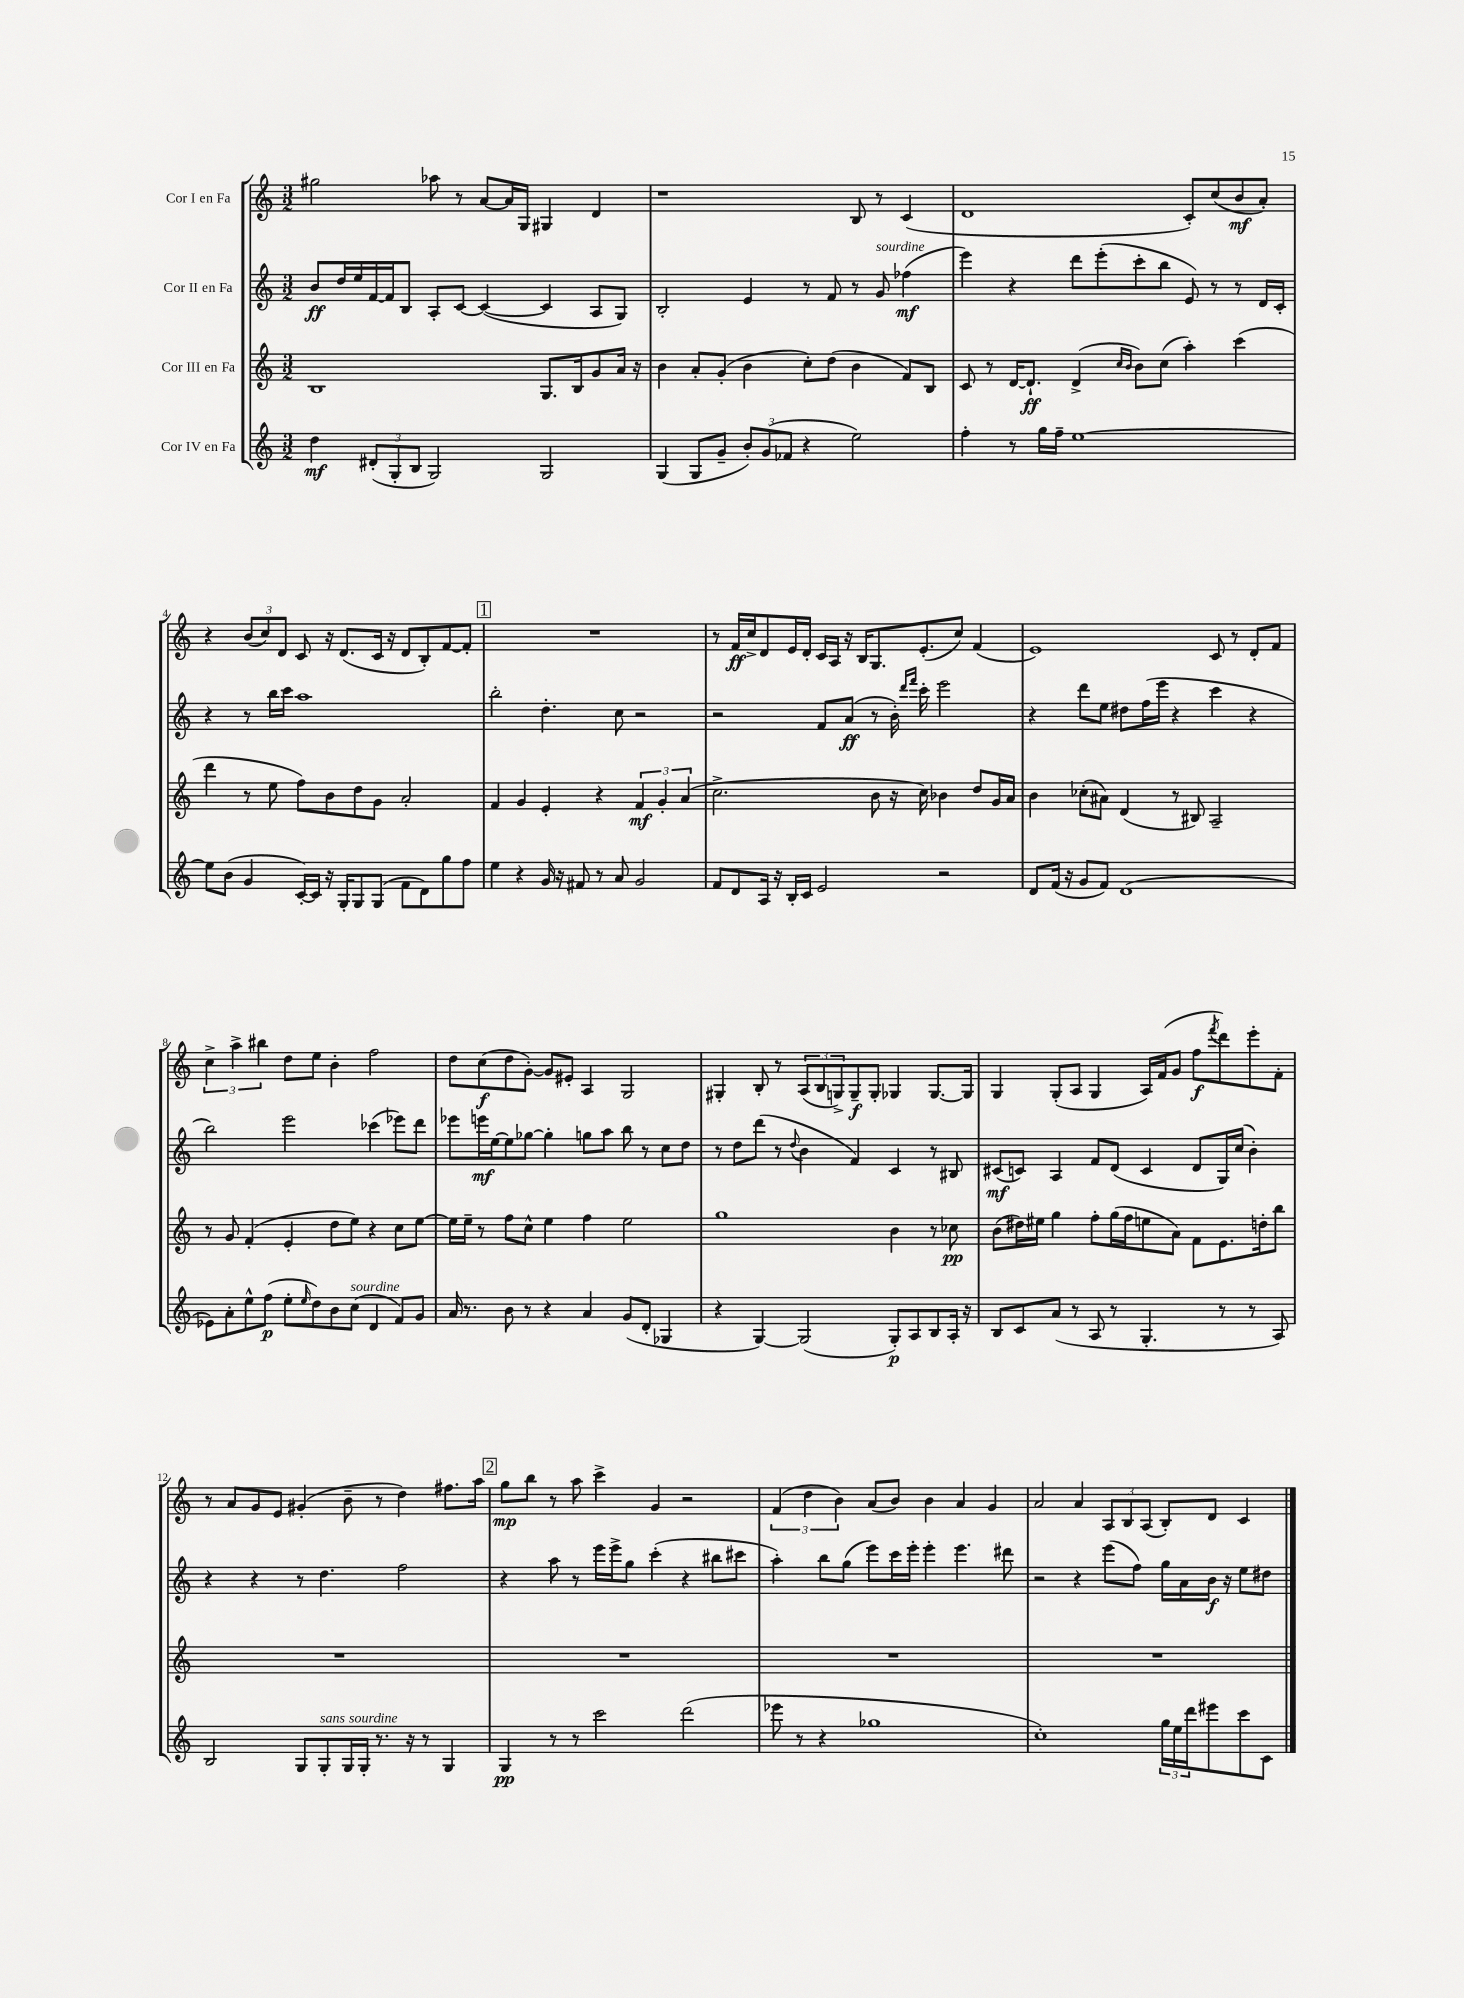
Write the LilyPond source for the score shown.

<<
\new StaffGroup <<
\new Staff = "s0" \with { instrumentName = "Cor I en Fa" } {
    \clef treble \key c \major \numericTimeSignature \time 3/2
    gis''2 aes''8 r8 a'8~ a'16 g16 gis4 d'4 |
    r1 b8 r8 c'4( |
    d'1 c'8-.) c''8( b'8\mf a'8-.) |
    r4 \tuplet 3/2 { b'8( c''8) d'8 } c'8 r16 d'8.( c'16 r16 d'8 b8-.) f'8~ f'8-. |
    \mark \markup { \box "1" } R1. |
    r8 f'16\ff c''16-> d'8 e'16 d'16-. c'16 a16 r16 b16 g8. e'8.-.( c''8) f'4( |
    e'1) c'8 r8 d'8-. f'8 |
    \tuplet 3/2 { c''4-> a''4-> bis''4 } d''8 e''8 b'4-. f''2 |
    d''8 c''8\f( d''8 g'8~-.) g'8 eis'8-. a4 g2 |
    gis4-. b8-. r8 \tuplet 3/2 { a8( b8 g8->) } g8--\f g8-. ges4 ges8.~ ges16 |
    g4 g8-.( a8 g4 a16) f'16( g'8 f''8\f \acciaccatura { f'''8 } d'''8) e'''8-. f'8-. |
    r8 a'8 g'8 e'8 gis'4-.( b'8-- r8 d''4) fis''8. a''16 |
    \mark \markup { \box "2" } g''8\mp b''8 r8 a''8 c'''4-> g'4 r2 |
    \tuplet 3/2 { f'4( d''4 b'4) } a'8( b'8) b'4 a'4 g'4 |
    a'2 a'4 \tuplet 3/2 { a8 b8 a8( } b8-.) d'8 c'4 \bar "|." |
}
\new Staff = "s1" \with { instrumentName = "Cor II en Fa" } {
    \clef treble \key c \major \numericTimeSignature \time 3/2
    b'8\ff d''16 e''16 f'16~ f'16 b8 a8-. c'8~ c'4~( c'4 a8 g8) |
    b2-. e'4 r8 f'8 r8 g'8^\markup { \italic "sourdine" } fes''4\mf( |
    e'''4) r4 d'''8 e'''8-.( c'''8-. b''8 e'8) r8 r8 d'16 c'16-. |
    r4 r8 b''16 c'''16 a''1 |
    \mark \markup { \box "1" } b''2-. d''4.-. c''8 r2 |
    r2 f'8 a'8\ff( r8 b'16-.) \grace { d'''16 f'''16 } c'''16-. e'''2 |
    r4 d'''8 e''8 dis''8 f''16( e'''16 r4 c'''4 r4 |
    b''2) e'''2 ces'''4( ees'''8) d'''8 |
    ees'''8 e'''16\mf e''16~ e''8 ges''8~ ges''4-. g''8 a''8 b''8 r8 c''8 d''8 |
    r8 d''8 d'''8( r8 \appoggiatura { d''8 } b'4 f'4) c'4 r8 bis8 |
    cis'8\mf( c'8) a4 f'8 d'8( c'4 d'8 g16) c''16( b'4-.) |
    r4 r4 r8 d''4. f''2 |
    \mark \markup { \box "2" } r4 a''8 r8 e'''16 e'''16-> g''8 c'''4-.( r4 bis''8 cis'''8 |
    a''4-.) b''8 g''8( e'''8) c'''16 e'''16-. e'''4-. e'''4. dis'''8 |
    r2 r4 e'''8( f''8) g''16 a'16 b'16\f r16 e''8 dis''8 \bar "|." |
}
\new Staff = "s2" \with { instrumentName = "Cor III en Fa" } {
    \clef treble \key c \major \numericTimeSignature \time 3/2
    b1 g8. b16 g'8 a'16 r16 |
    b'4 a'8-. g'8-.( b'4 c''8-.) d''8( b'4 f'8) b8 |
    c'8 r8 d'16~ d'8.-!\ff d'4->( \grace { c''16 b'16 } b'8) c''8( a''4-.) c'''4( |
    d'''4 r8 e''8 f''8) b'8 d''8 g'8 a'2-. |
    \mark \markup { \box "1" } f'4 g'4 e'4-. r4 \tuplet 3/2 { f'4\mf g'4-. a'4( } |
    c''2.-> b'8 r16 c''16) bes'4 d''8 g'16 a'16 |
    b'4 ces''8-.( ais'8) d'4( r8 bis8) a2-- |
    r8 g'8 f'4-.( e'4-. d''8 e''8) r4 c''8 e''8~ |
    e''16 e''16-- r8 f''8 c''8-^ e''4 f''4 e''2 |
    g''1 b'4 r8 ces''8\pp |
    b'8( dis''16) eis''16 g''4 f''8-. g''16( f''16 e''8 a'8) f'8 e'8. d''16-. b''8 |
    R1. |
    \mark \markup { \box "2" } R1. |
    R1. |
    R1. \bar "|." |
}
\new Staff = "s3" \with { instrumentName = "Cor IV en Fa" } {
    \clef treble \key c \major \numericTimeSignature \time 3/2
    d''4\mf \tuplet 3/2 { dis'8-.( g8-. b8 } g2) g2 |
    g4( g8 g'8-- \tuplet 3/2 { b'8-.) g'8( fes'8 } r4 e''2) |
    f''4-. r8 g''16 f''16-- e''1~ |
    e''8 b'8( g'4 c'16~-.) c'16 r16 g16-. g8 g8( f'8 d'8) g''8 f''8 |
    \mark \markup { \box "1" } e''4 r4 g'16 r16 fis'8 r8 a'8 g'2 |
    f'8 d'8 a16 r16 b16-. c'16 e'2 r2 |
    d'8 f'16( r16 g'8 f'8) d'1( |
    ees'8) a'8-. e''8-^ f''8\p( e''8-. \grace { e''16 } d''8) b'8 c''8^\markup { \italic "sourdine" }( d'4 f'8) g'8 |
    a'16 r8. b'8 r8 r4 a'4 g'8( d'8-. ges4 |
    r4 g4~) g2( g8-.\p) a8 b8 a16-. r16 |
    b8 c'8 a'8( r8 a8 r8 g4.-. r8 r8 a8) |
    b2 g8 g8-.^\markup { \italic "sans sourdine" } g16 g16-. r8. r16 r8 g4 |
    \mark \markup { \box "2" } g4\pp r8 r8 c'''2 d'''2( |
    ees'''8 r8 r4 ges''1 |
    c''1-.) \tuplet 3/2 { g''16 e''16 d'''16 } eis'''8 c'''8 c'8 \bar "|." |
}
>>
>>
